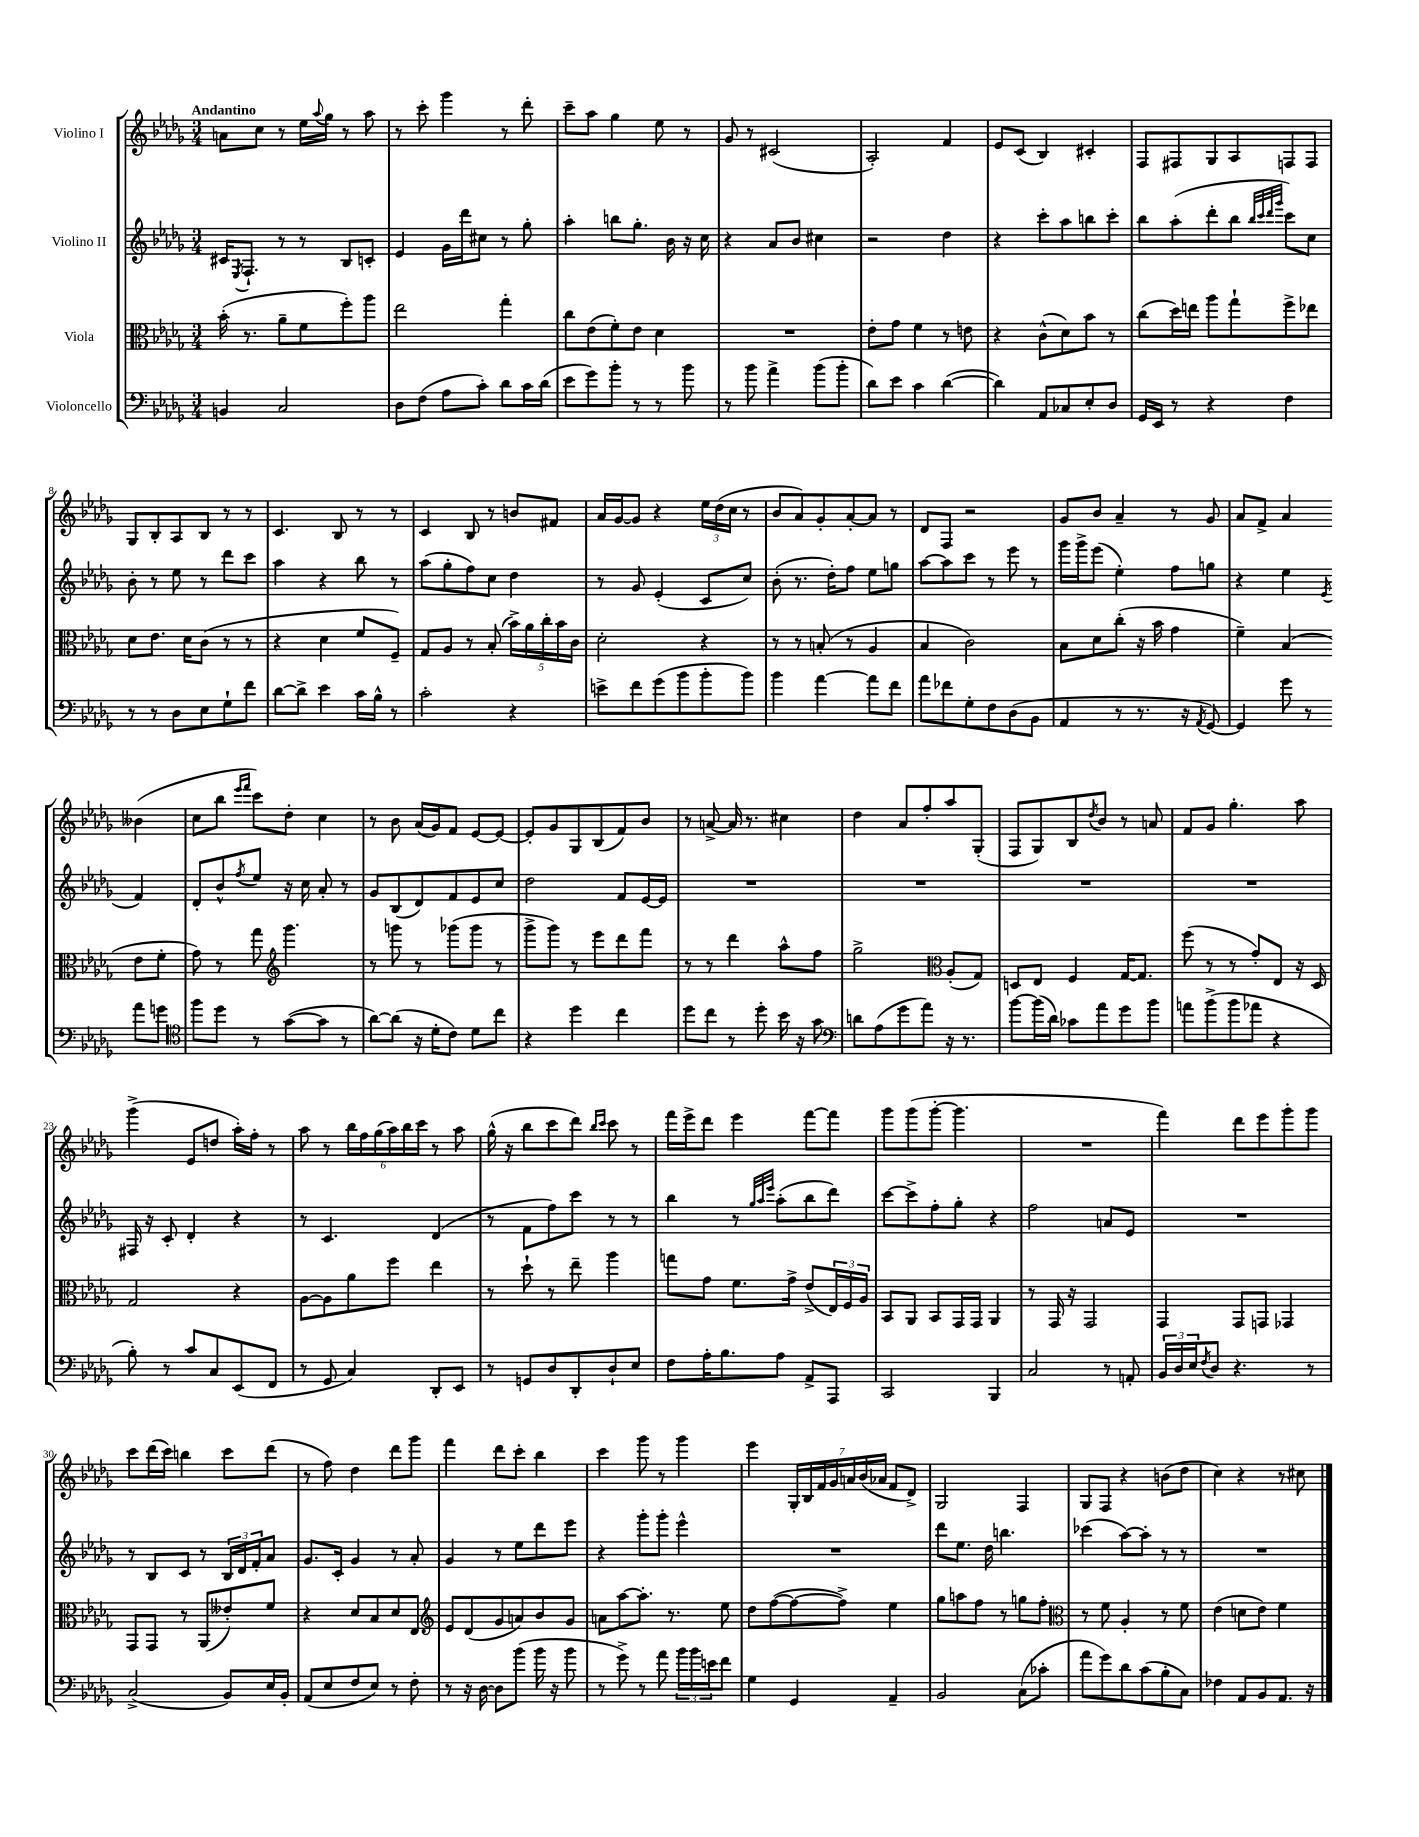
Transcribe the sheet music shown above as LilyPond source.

<<
\new StaffGroup <<
\new Staff = "s0" \with { instrumentName = "Violino I" } {
    \clef treble \key des \major \numericTimeSignature \time 3/4 \tempo "Andantino"
    a'8 c''8 r8 ees''16 \appoggiatura { aes''8 } ges''16 r8 aes''8 |
    r8 c'''8-. ges'''4 r8 des'''8-. |
    c'''8-- aes''8 ges''4 ees''8 r8 |
    ges'8 r8 cis'2( |
    aes2-.) f'4 |
    ees'8 c'8( bes4) cis'4-. |
    f8 fis8 ges8 aes8 f8 f8 |
    ges8 bes8-. aes8 bes8 r8 r8 |
    c'4. bes8 r8 r8 |
    c'4 bes8 r8 b'8 fis'8 |
    aes'16 ges'16~ ges'8 r4 \tuplet 3/2 { ees''16 des''16( c''16 } r8 |
    bes'8 aes'8) ges'8-. aes'8~-. aes'8 r8 |
    des'8 f8 r2 |
    ges'8 bes'8 aes'4-- r8 ges'8 |
    aes'8 f'8-> aes'4 beses'4( |
    c''8 bes''8 \grace { ees'''16 f'''16 } c'''8) des''8-. c''4 |
    r8 bes'8 aes'16( ges'16) f'8 ees'8~ ees'8~ |
    ees'8-. ges'8 ges8 bes8( f'8) bes'8 |
    r8 a'8~-> a'16 r8. cis''4 |
    des''4 aes'8 f''8-. aes''8 ges8-.( |
    f8 ges8) bes8 \acciaccatura { des''8 } bes'8 r8 a'8 |
    f'8 ges'8 ges''4.-. aes''8 |
    ges'''4->( ees'8 d''8 aes''16-.) f''16-. r8 |
    aes''8 r8 \tuplet 6/4 { bes''16 f''16 ges''16( aes''16) bes''16 c'''16 } r8 aes''8 |
    ges''16-^( r16 bes''8 c'''8 des'''8) \grace { bes''16 c'''16 } c'''8 r8 |
    f'''16 ees'''16-> des'''8 ees'''4 f'''8~ f'''8 |
    ges'''8 ges'''8( ges'''8~-. ges'''4. |
    R2. |
    f'''4) des'''8 ees'''8 ges'''8-. ges'''8 |
    c'''8 des'''16( c'''16) b''4 c'''8 des'''8( |
    r8 f''8) des''4 des'''8 ges'''8 |
    f'''4 des'''8 c'''8-. bes''4 |
    c'''4 ges'''8 r8 ges'''4 |
    ees'''4 \tuplet 7/4 { ges16-. bes16 f'16 ges'16 a'16 bes'16( aes'16 } f'8 des'8->) |
    ges2 f4 |
    ges8 f8 r4 b'8( des''8 |
    c''4) r4 r8 cis''8 \bar "|." |
}
\new Staff = "s1" \with { instrumentName = "Violino II" } {
    \clef treble \key des \major \numericTimeSignature \time 3/4
    cis'16 \acciaccatura { ees8 } f8.-! r8 r8 bes8 c'8-. |
    ees'4 ges'16 des'''16 cis''8 r8 ges''8-. |
    aes''4-. b''8 ges''8.-. bes'16 r16 c''16 |
    r4 aes'8 bes'8 cis''4 |
    r2 des''4 |
    r4 c'''8-. aes''8 b''8 c'''8-. |
    bes''8 aes''8-.( des'''8-. bes''8 \grace { bes''32 c'''32 des'''32 ges'''32 } c'''8) c''8 |
    bes'8-. r8 ees''8 r8 des'''8 c'''8 |
    aes''4 r4 bes''8 r8 |
    aes''8( ges''8-. f''8) c''8 des''4 |
    r8 ges'8 ees'4-.( c'8 c''8) |
    bes'8-.( r8. des''16-.) f''8 ees''8 g''8 |
    aes''8~ aes''8 c'''8 r8 ees'''8 r8 |
    ges'''16 ges'''16-> ees'''8( ees''4-.) f''8 g''8 |
    r4 ees''4 \acciaccatura { ees'8 } f'4 |
    des'8-. bes'8-^ \acciaccatura { f''8 } ees''8 r16 c''16 aes'8-. r8 |
    ges'8 bes8( des'8) f'8 ees'8 c''8 |
    des''2 f'8 ees'16~ ees'16 |
    R2. |
    R2. |
    R2. |
    R2. |
    fis16 r16 c'8-. des'4-. r4 |
    r8 c'4. des'4( |
    r8 f'8 f''8) c'''8 r8 r8 |
    bes''4 r8 \grace { ges''32 aes''32 ees'''32 } aes''8-.( bes''8 des'''8) |
    c'''8~ c'''8-> f''8-. ges''8-. r4 |
    f''2 a'8 ees'8 |
    R2. |
    r8 bes8 c'8 r8 \tuplet 3/2 { bes16 des'16 f'16-. } aes'8 |
    ges'8. c'16-. ges'4 r8 aes'8-. |
    ges'4 r8 ees''8 des'''8 ees'''8 |
    r4 ges'''8-. ges'''8-. ees'''4-^ |
    R2. |
    des'''8 ees''8. des''16 b''4. |
    ces'''4( aes''8~) aes''8-. r8 r8 |
    R2. \bar "|." |
}
\new Staff = "s2" \with { instrumentName = "Viola" } {
    \clef alto \key des \major \numericTimeSignature \time 3/4
    bes'16-.( r8. aes'8-- f'8 f''8-.) aes''8 |
    ees''2 ges''4-. |
    c''8 ees'8( f'8-.) ees'8 des'4 |
    R2. |
    ees'8-. ges'8 f'4 r8 e'8 |
    r4 c'8-^( des'8) bes'8 r8 |
    c''8( des''16) e''16 aes''8 ges''8-! f''8-> ees''8 |
    des'8 ees'8. des'16 c'8( r8 r8 |
    r4 des'4 f'8 f8--) |
    ges8 aes8 r8 bes8-.( \tuplet 5/4 { bes'16->) aes'16 c''16-. bes'16 c'16 } |
    des'2-. r4 |
    r8 r8 b8-.( r8 aes4 |
    bes4 c'2) |
    bes8 des'8 c''8-.( r16 bes'16 ges'4 |
    f'4--) bes4( ees'8 f'8-. |
    ges'8) r8 ges''8 \clef treble ges'''4. |
    r8 g'''8 r8 ges'''8( ges'''8 r8 |
    ges'''8-> ges'''8) r8 ees'''8 des'''8 f'''8 |
    r8 r8 des'''4 aes''8-^ f''8 |
    ges''2-> \clef alto aes8-.( ges8) |
    d8 ees8 f4 ges16~ ges8. |
    f''8( r8 r8 ges'8-.) ees8 r16 des16 |
    ges2 r4 |
    aes8~ aes8 aes'8 f''8 ees''4 |
    r8 des''8-! r8 ees''8-- aes''4 |
    g''8 ges'8 f'8. ges'16-> ees'8->( \tuplet 3/2 { ees16) f16 aes16 } |
    bes,8 aes,8 bes,8 ges,16 ges,16 aes,4 |
    r8 ges,16 r16 ges,2 |
    ges,4 ges,8 g,8 ges,4 |
    ges,8 ges,8 r8 aes,8( eeses'8-.) f'8 |
    r4 des'8 bes8 des'8 ees8 |
    \clef treble ees'8 des'8( ges'8 a'8) bes'8 ges'8 |
    a'8 aes''8~ aes''8.-. r8. ees''8 |
    des''8 f''8~( f''8~ f''8->) ees''4 |
    ges''8 a''8 f''8 r8 g''8 f''8-. |
    \clef alto r8 f'8 aes4-. r8 f'8 |
    ees'4( d'8 ees'8) f'4 \bar "|." |
}
\new Staff = "s3" \with { instrumentName = "Violoncello" } {
    \clef bass \key des \major \numericTimeSignature \time 3/4
    b,4 c2 |
    des8 f8( aes8 c'8-.) des'8 c'16 des'16( |
    ees'8 ges'8) bes'8-. r8 r8 bes'8 |
    r8 bes'8 aes'4-> bes'8( bes'8-. |
    des'8) ees'8 c'4 des'4~( |
    des'4) aes,8 ces8 ees8-. des8 |
    ges,16 ees,16 r8 r4 f4 |
    r8 r8 des8 ees8 ges8-! f'8 |
    des'8~ des'8-> ees'4 c'16 bes16-^ r8 |
    c'2-. r4 |
    e'8-> f'8 ges'8( bes'8 bes'8-. bes'8) |
    bes'4 aes'4~ aes'8 f'8 |
    aes'8 fes'8 ges8-. f8 des8( bes,8 |
    aes,4 r8 r8. r16 \acciaccatura { aes,8 } ges,8~) |
    ges,4 ges'8 r8 aes'8 g'8 |
    \clef tenor f''8 des''8 r8 ges'8~( ges'8 r8 |
    aes'8~) aes'8( r16 des'16-. c'8) des'8 c''8 |
    r4 des''4 c''4 |
    des''8 c''8 r8 des''8-. bes'16 r16 ges'8 |
    \clef bass d'8 aes8( ges'8 aes'8) r16 r8. |
    bes'8~ bes'16( des'16) ces'8 aes'8 ges'8 bes'8 |
    a'8 bes'8->( bes'8 aes'8 r4 |
    bes8-.) r8 c'8 c8 ees,8( f,8 |
    r8 ges,8 c4) des,8-. ees,8 |
    r8 g,8 des8 des,8-. des8-! ees8 |
    f8 aes16-. bes8. aes8 aes,8-> aes,,8 |
    c,2 bes,,4 |
    c2 r8 a,8-. |
    \tuplet 3/2 { bes,16 des16 ees16 } \acciaccatura { f8 } des8 r4. r8 |
    c2->( bes,8) ees16 bes,16-. |
    aes,8( ees8 f8 ees8) r8 f8-. |
    r8 r16 des16~ des8 bes'8( bes'16 r16 bes'8 |
    r8 ges'8->) r8 aes'8 \tuplet 3/2 { bes'16 bes'16 e'16 } f'8 |
    ges4 ges,4 aes,4-- |
    bes,2 c8( ces'8-. |
    aes'8 ges'8) des'8 c'8( bes8-. c8) |
    fes4 aes,8 bes,8 aes,8. r16 \bar "|." |
}
>>
>>
